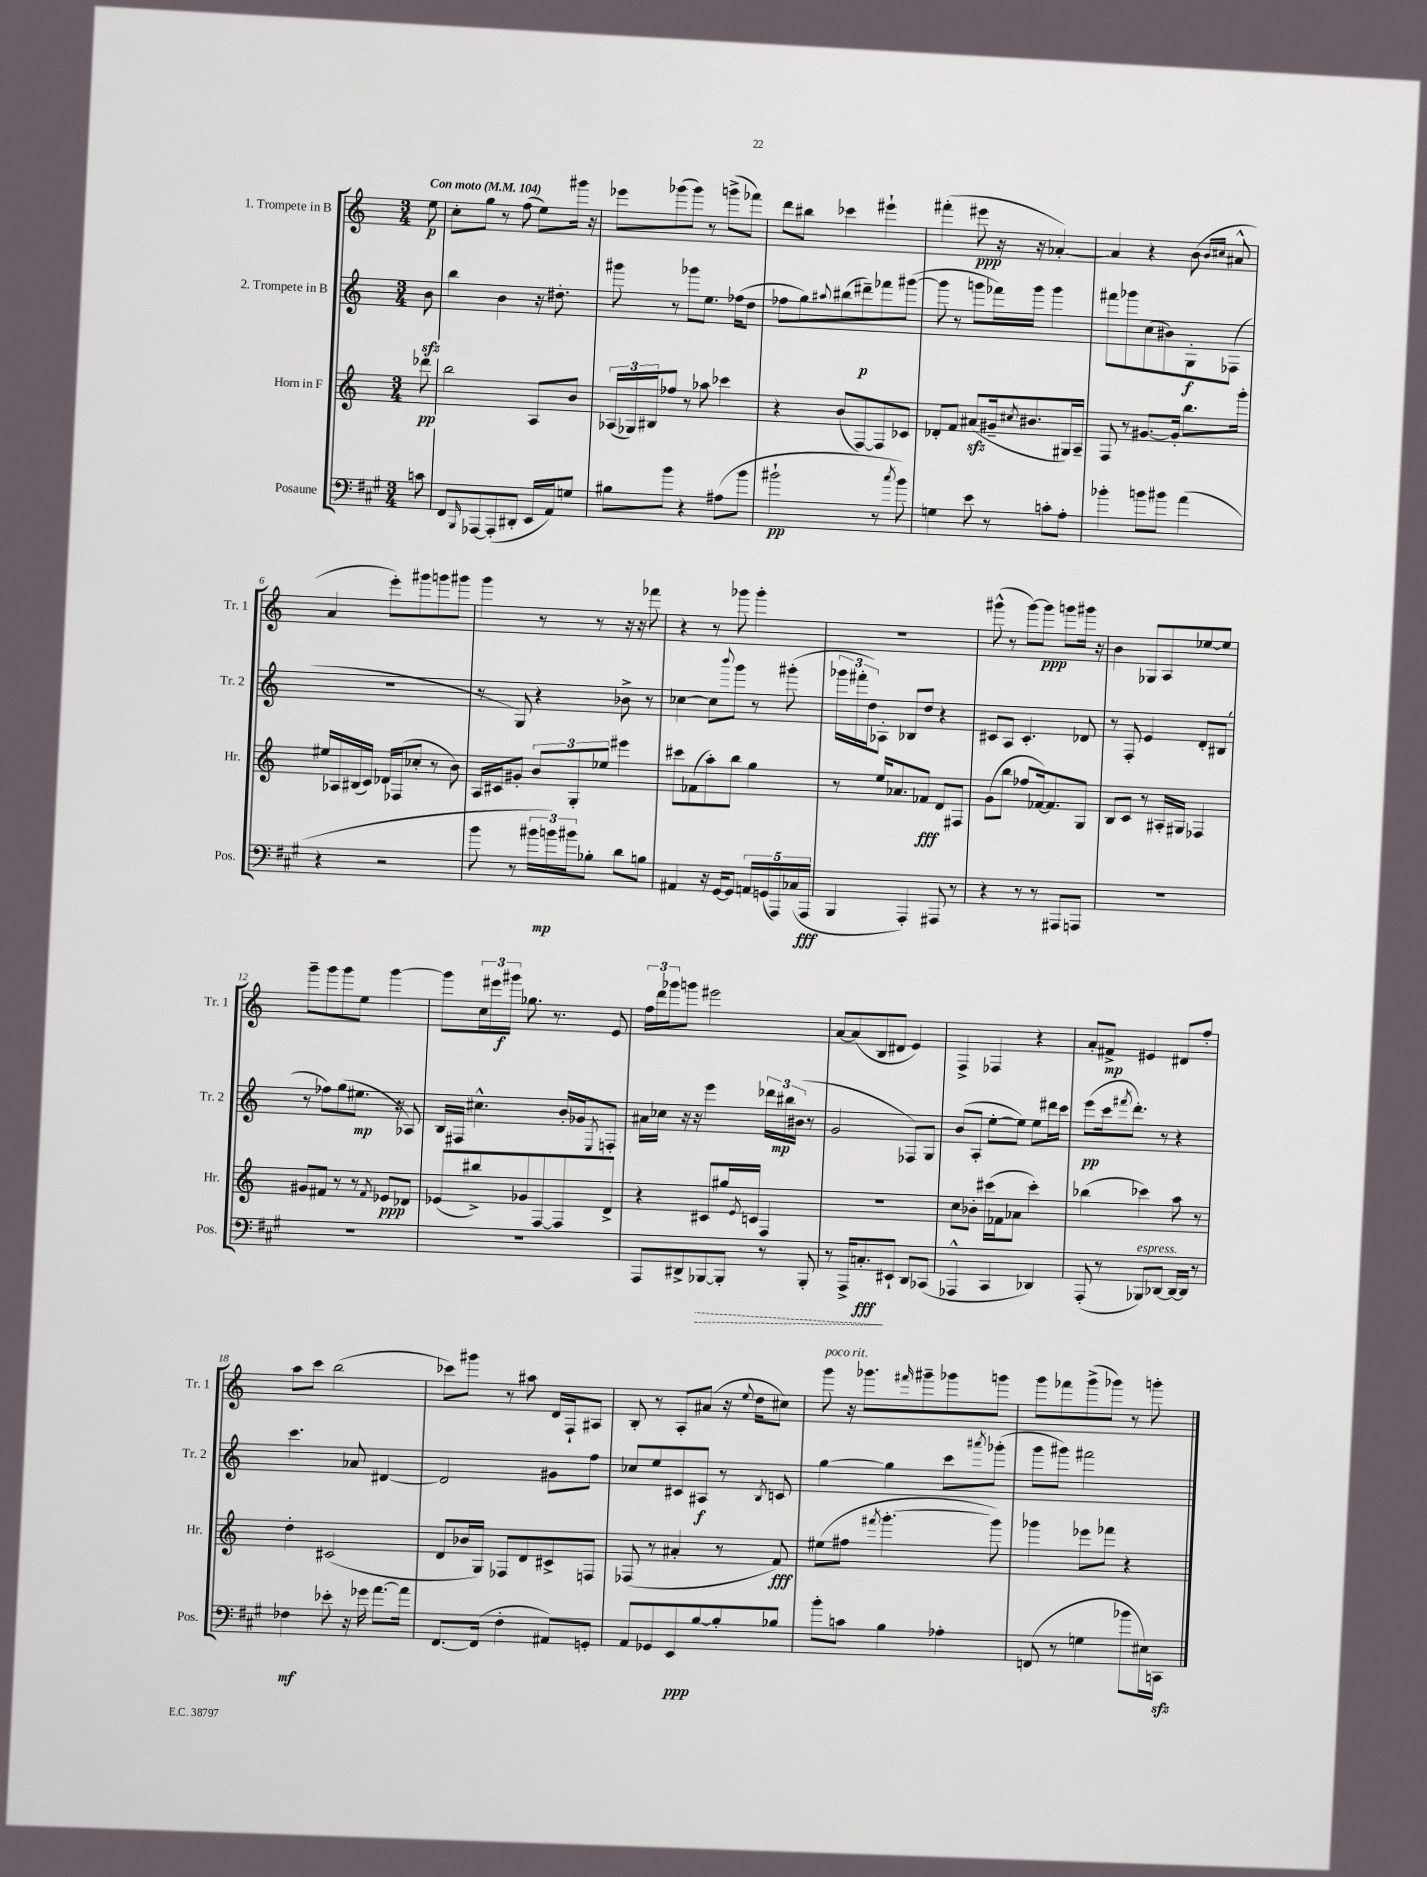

**kern	**dynam	**kern	**dynam	**kern	**dynam	**kern	**dynam
*part4	*part4	*part3	*part3	*part2	*part2	*part1	*part1
*staff4	*staff4	*staff3	*staff3	*staff2	*staff2	*staff1	*staff1
*I"Posaune	*	*I"Horn in F	*	*I"2. Trompete in B	*	*I"1. Trompete in B	*
*I'Pos.	*	*I'Hr.	*	*I'Tr. 2	*	*I'Tr. 1	*
*clefF4	*	*clefG2	*	*clefG2	*	*clefG2	*
*k[f#c#g#]	*	*k[]	*	*k[]	*	*k[]	*
*M3/4	*	*M3/4	*	*M3/4	*	*M3/4	*
*MM104	*	*MM104	*	*MM104	*	*MM104	*
=	=	=	=	=	=	=	=
!	!	!	!	!	!	!LO:TX:a:B:t=Con moto	!
8cn\	.	8ddd-X\	pp	8bzz\	.	8ee\	p
=1	=1	=1	=1	=1	=1	=1	=1
8FF#/L	.	2bb\	.	4bb\	.	8cc'\L	.
16qqBBB/	.	.	.	.	.	.	.
[8AAA-X/	.	.	.	.	.	8gg\J	.
(8AAA-'/]	.	.	.	4b\	.	8r	.
8DD#X'/J	.	.	.	.	.	(8ff\	.
16EE/LL	.	8A/L	.	16r	.	8ee\L)	.
16AA/J)	.	.	.	8.dd#X'\	.	.	.
8Gn/J	.	8b/J	.	.	.	16ggg#X\Jk	.
.	.	.	.	.	.	16r	.
=2	=2	=2	=2	=2	=2	=2	=2
8B#X\L	.	(24A-X/LL	.	8ggg#X\	.	8eee-X\L	.
.	.	24G-X/)	.	.	.	.	.
.	.	24B#X/J	.	.	.	.	.
8b\J	.	8ff-X/J	.	8r	.	(8ggg-X\	.
4r	.	8r	.	8ggg-X\L	.	8ggg-\J)	.
.	.	8aa-X\	.	8.ee\J	.	8r	.
(8A#X\L	.	4ccc-X\	.	.	.	(8gggn^\L	.
.	.	.	.	(16ff-X\KL	.	.	.
8b\J	.	.	.	8dd\J	.	8fff-X\J)	.
=3	=3	=3	=3	=3	=3	=3	=3
2b#X`\	pp	4r	.	8ff-X\L	.	8ddd\L	.
.	.	.	.	8gg\)	.	8bb#X\J	.
.	.	.	.	8qqaa#X/	.	.	.
.	.	(8b/L	.	(8bb#X\	.	4ccc-X\	.
.	.	[8F/)	.	8ddd#X~\)	p	.	.
8r	.	8F/]	.	8fff-X\	.	4eee#X`\	.
8qcc#/	.	.	.	.	.	.	.
8b#\)	.	8c-X/J	.	([8ggg#X\J	.	.	.
=4	=4	=4	=4	=4	=4	=4	=4
4Gn\	.	8d-X'/L	.	8ggg#\]	.	(4fff#X'\	.
.	.	8f/J	.	8r	.	.	.
8e\	.	(8a#Xzz/L	.	8gggn\L	.	8eee#X\	ppp
8r	.	16g#X~/k	.	16fff-X\L)	.	16r	.
.	.	8qcc#X/	.	.	.	.	.
.	.	8.b#X/	.	16ggg\JJ	.	16r	.
8cn'\L	.	.	.	4ggg\	.	[4a-X'/)	.
8A'\J	.	16G#X/L)	.	.	.	.	.
.	.	16A~/JJ	.	.	.	.	.
=5	=5	=5	=5	=5	=5	=5	=5
4b-X'\	.	8F/	.	8fff#X\L	.	4a-/]	.
.	.	8r	.	8ggg-X\	.	.	.
8bn\L	.	[8.g#X/L	.	(8cc\	.	4r	.
8b#X\J	.	.	.	8b#X\)	.	.	.
.	.	16g#'/Jk]	.	.	.	.	.
(4a\	.	8.bb\L	.	8G'\	f	(8b\	.
.	.	.	.	.	.	16qqb/LL	.
.	.	.	.	.	.	16qqcc#X/JJ	.
.	.	.	.	(8F-X\J	.	8a#X^^/	.
.	.	16ggg'\Jk	.	.	.	.	.
!!LO:LB:g=z
=6	=6	=6	=6	=6	=6	=6	=6
4r	.	16ee#X/LL	.	2.r	.	4a/	.
.	.	16A-X/	.	.	.	.	.
.	.	(16B#X/	.	.	.	.	.
.	.	16c/JJ)	.	.	.	.	.
2r	.	16d-X/LL	.	.	.	8eee'\L)	.
.	.	(16F-X/J	.	.	.	.	.
.	.	8cc-X'/J	.	.	.	8ggg#X\	.
.	.	8r	.	.	.	8gggn\	.
.	.	8b\)	.	.	.	8ggg#X\J	.
=7	=7	=7	=7	=7	=7	=7	=7
8b\	.	16A/LL	.	8r	.	4ggg\	.
.	.	16c#X/J	.	.	.	.	.
8r	.	8g#X'/J	.	8G/)	.	.	.
24b#X\LL	.	12b/L	.	4r	.	8r	.
24bn\)	mp	.	.	.	.	.	.
24b#X\J	.	12G'/	.	.	.	.	.
8B-X'\J	.	.	.	.	.	8r	.
.	.	12ee-X/J	.	.	.	.	.
8d\L	.	4eee#X\	.	8b-X^\	.	16r	.
.	.	.	.	.	.	16r	.
8Bn\J	.	.	.	8r	.	8fff-X\	.
=8	=8	=8	=8	=8	=8	=8	=8
4AA#X/	.	8ccc#X\L	.	[4cc-X\	.	4r	.
.	.	(8f-X\	.	.	.	.	.
16r	.	8aa'\)	.	8cc-\L]	.	8r	.
[16GG#/KL	.	.	.	.	.	.	.
.	.	.	.	8qqbbb/	.	.	.
8GG#/J]	.	8bb\J	.	8ggg\J	.	8ggg-X\	.
20AAn/LL	.	4gg\	.	8r	.	4ggg-'\	.
(20GGn/	.	.	.	.	.	.	.
20AAA/)	.	.	.	.	.	.	.
.	.	.	.	(8ggg#X'\	.	.	.
(20C-X/	.	.	.	.	.	.	.
20AAA/JJ	fff	.	.	.	.	.	.
=9	=9	=9	=9	=9	=9	=9	=9
4BBB/	.	8r	.	24ggg-X\LL	.	2.r	.
.	.	.	.	24fff#X'\	.	.	.
.	.	.	.	24dd\J)	.	.	.
.	.	16ee/KL	.	8A-X'\J	.	.	.
.	.	8.a-X/	.	.	.	.	.
4AAA'/)	.	.	.	8B-X/L	.	.	.
.	.	8f-X/J	fff	8dd/J	.	.	.
8AAA#X/	.	8d/L	.	4r	.	.	.
8r	.	8F#X/J	.	.	.	.	.
=10	=10	=10	=10	=10	=10	=10	=10
4r	.	(8g\L	.	8c#X/L	.	(8ggg#X^^\	.
.	.	8bb\J	.	8A/J	.	8r	.
8r	.	8ff-X/L	.	4.c#'/	.	[8ggg#\L)	.
8r	.	[16f-X/k)	.	.	.	8ggg#\J]	ppp
.	.	8.f-/]	.	.	.	.	.
8AAA#X/L	.	.	.	.	.	8gggn\L	.
8AAAn/J	.	8G/J	.	8d-X/	.	16ggg#X\Jk	.
.	.	.	.	.	.	16r	.
=11	=11	=11	=11	=11	=11	=11	=11
2.r	.	8B/L	.	8r	.	4b\	.
.	.	8c/J	.	8F'/	.	.	.
.	.	8r	.	4e/	.	8G-X/L	.
.	.	16A#X'/LL	.	.	.	8A/	.
.	.	16G#X/JJ	.	.	.	.	.
.	.	4F-X/	.	8d'/L	.	[8ee-X/	.
.	.	.	.	(8B#X/J	.	8ee-/J]	.
!!LO:LB:g=z
=12	=12	=12	=12	=12	=12	=12	=12
2.r	.	8g#X/L	.	8r	.	8ggg~\L	.
.	.	8f#X/J	.	8ff-X\L)	.	8ggg\	.
.	.	8r	.	(8gg\	.	8ggg\	.
.	.	8r	.	8.ee#X\J	mp	8ee\J	.
.	.	8qf#/	.	.	.	.	.
.	.	8e-X/L	ppp	.	.	[4ggg\	.
.	.	.	.	16r	.	.	.
.	.	8d-X/J	.	8A-X/)	.	.	.
=13	=13	=13	=13	=13	=13	=13	=13
2.r	.	(8e-X/L	.	16B/LL	.	8ggg\L]	.
.	.	.	.	16F#X/JJ	.	.	.
.	.	8bb#X^/)	.	4.cc#X^^\	.	24cc\L	.
.	.	.	.	.	.	24eee#X\	.
.	.	.	.	.	.	24ggg#X\JJ	f
.	.	8g-X/	.	.	.	8.gg-X\	.
.	.	[8F/	.	.	.	.	.
.	.	.	.	.	.	8.r	.
.	.	8F/]	.	16b'/LL	.	.	.
.	.	.	.	16g-X/J	.	.	.
.	.	.	.	8qE/	.	.	.
.	.	8d^/J	.	8Fn'/J	.	8e/	.
=14	=14	=14	=14	=14	=14	=14	=14
8AAA/L	.	4r	.	16a#X\LL	.	24ff\LL	.
.	.	.	.	.	.	24ddd\	.
.	.	.	.	16cc-X\JJ	.	.	.
.	.	.	.	.	.	24ggg-X\J	.
8DD#X^/	.	.	.	16r	.	8gggn\J	.
.	.	.	.	16r	.	.	.
!	!LO:HP:b	!	!	!	!	!	!
[8BBB-X/	>	8c#X/L	.	4eee\	.	2eee#X\	.
8BBB-'/J]	.	16gg#X/L	.	.	.	.	.
.	.	8qe/	.	.	.	.	.
.	.	16cn/JJ	.	.	.	.	.
8r	.	4F/	.	24ddd-X\LL	.	.	.
.	.	.	.	24bb#X\	mp	.	.
.	.	.	.	(24b#X\JJ	.	.	.
8BBB-'/	.	.	.	8r	.	.	.
=15	=15	=15	=15	=15	=15	=15	=15
8r	.	2.r	.	2g/	.	[8a/L	.
16AAA^/KL	.	.	.	.	.	(8a/]	.
8.Cn'/	fff	.	.	.	.	.	.
.	.	.	.	.	.	8B/	.
8EE#X`/J	]	.	.	.	.	8d#X/J	.
8DD/L	.	.	.	8F-X/L)	.	4e/)	.
(8CC-X/J	.	.	.	8G/J	.	.	.
=16	=16	=16	=16	=16	=16	=16	=16
4AAA-X^^/	.	8cc\L	.	(8b/L	.	4F^/	.
.	.	8b-X'\J	.	8A'/J	.	.	.
4CC#/	.	(16ccc#X\LL	.	[8ee'\L	.	4F-X/	.
.	.	16f-X\J	.	.	.	.	.
.	.	8a-X\J	.	8ee\J])	.	.	.
4DD-X/)	.	4ccc#'\)	.	8ee\L	.	4r	.
.	.	.	.	16ddd#X\L	.	.	.
.	.	.	.	16ccc\JJ	.	.	.
=17	=17	=17	=17	=17	=17	=17	=17
(8AAA'/	.	(4bb-X\	.	(8eee\L	pp	8a'/L	.
8r	.	.	.	16ccc\k	.	8f#X^/J	mp
.	.	.	.	8qfff#X/	.	.	.
.	.	.	.	8.ddd'\J)	.	.	.
!LO:TX:a:i:t=espress.	!	!	!	!	!	!	!
8BBB-X/L)	.	4ccc-X\)	.	.	.	4e#X/	.
[8DD-X/J	.	.	.	8r	.	.	.
16DD-/LL_	.	8aa\	.	4r	.	8d#X/L	.
16DD-/JJ]	.	.	.	.	.	.	.
8r	.	8r	.	.	.	8ff'/J	.
!!LO:LB:g=z
=18	=18	=18	=18	=18	=18	=18	=18
4F-X\	mf	4dd'\	.	4.ccc\	.	8aa\L	.
.	.	.	.	.	.	8ccc\J	.
8e-X'\	.	(2c#X/	.	.	.	(2bb\	.
16r	.	.	.	8a-X/	.	.	.
16g-X\	.	.	.	.	.	.	.
[8.a\L	.	.	.	[4d#X/	.	.	.
16a\Jk]	.	.	.	.	.	.	.
=19	=19	=19	=19	=19	=19	=19	=19
[8.FF#/L	.	8d/L	.	2d#/]	.	8ccc-X\L)	.
.	.	16b-X/L	.	.	.	8ggg#X\J	.
(16FF#/Jk]	.	16G/JJ)	.	.	.	.	.
4F#'\	.	8F-X/L	.	.	.	8r	.
.	.	8d/	.	.	.	8aa#X\	.
8AA#X/L)	.	8c#X^/	.	8g#X\L	.	16d/LL	.
.	.	.	.	.	.	16F`/J	.
8GGn'/J	.	8Fn/J	.	8ff\J	.	8A#X/J	.
=20	=20	=20	=20	=20	=20	=20	=20
8AA/L	.	(8F-X/	.	8cc-X/L	.	8B'/	.
8GG-X/	.	8r	.	8ee/	.	8r	.
8EE/	ppp	4a#X'/	.	8c#X/	.	8A'/L	.
[8B/	.	.	.	8A#X/J	f	(8a#X/J	.
8B'/]	.	8r	.	8r	.	16r	.
.	.	.	.	.	.	8qqee/	.
.	.	.	.	.	.	16dd\KL	.
.	.	.	.	8qB/	.	.	.
8B-X/J	.	8f/)	fff	8cn/	.	8cc#X\J)	.
=21	=21	=21	=21	=21	=21	=21	=21
!	!	!	!	!	!	!LO:TX:a:i:t=poco rit.	!
8b'\L	.	(8ee#X\L	.	[4gg\	.	8ggg\	.
8cn\J	.	8ff#X\J	.	.	.	16r	.
.	.	.	.	.	.	8.ggg-X\L	.
.	.	8qfff#X/	.	.	.	.	.
4B\	.	[4.ggg'\	.	4gg\]	.	.	.
.	.	.	.	.	.	16qqfff#X/	.
.	.	.	.	.	.	8ggg#X~\	.
4A-X'\	.	.	.	8ccc\L	.	8ggg-X\	.
.	.	.	.	8qaaa#X/	.	.	.
.	.	8ggg\])	.	(8ggg-X'\J	.	8gggn\J	.
=22	=22	=22	=22	=22	=22	=22	=22
(8FFn/	.	4ggg-X\	.	8ggg\L	.	8ggg\L	.
8r	.	.	.	8ggg#X\J)	.	8fff-X\	.
4Gn\	.	8eee-X\L	.	2fff#X\	.	(8ggg^\	.
.	.	8fff-X\J	.	.	.	8ggg-X\J)	.
8b-X\L	.	4r	.	.	.	8r	.
16E#X\L)	.	.	.	.	.	8gggn'\	.
16CCnzz\JJ	.	.	.	.	.	.	.
==	==	==	==	==	==	==	==
*-	*-	*-	*-	*-	*-	*-	*-
